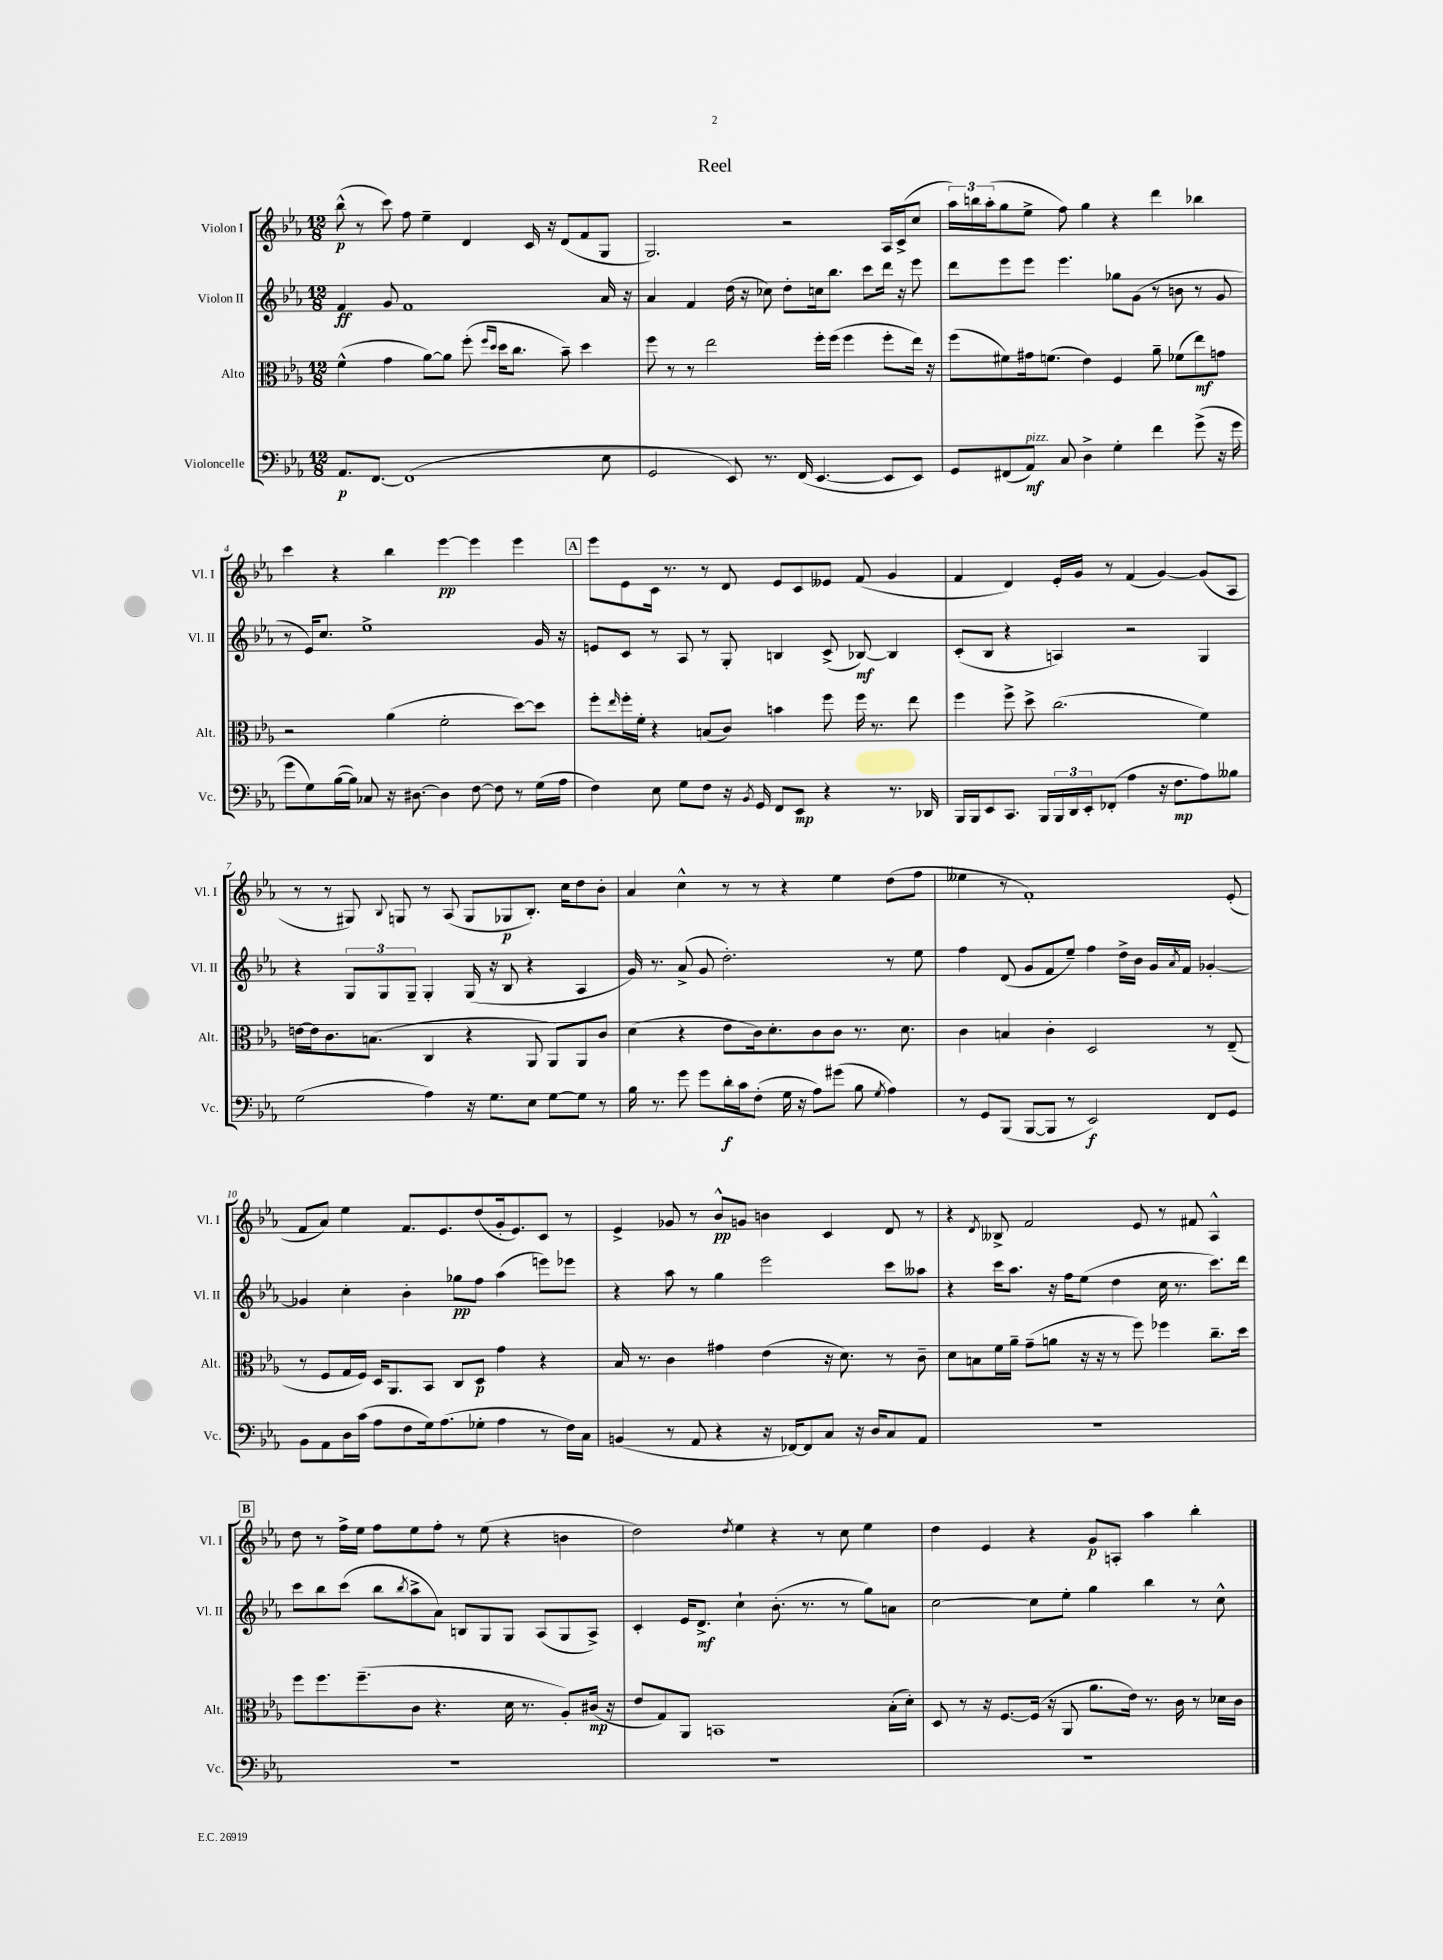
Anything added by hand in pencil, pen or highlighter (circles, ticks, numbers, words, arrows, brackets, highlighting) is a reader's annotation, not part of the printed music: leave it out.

**kern	**kern	**kern	**kern
*staff4	*staff3	*staff2	*staff1
*clefF4	*clefC3	*clefG2	*clefG2
*k[b-e-a-]	*k[b-e-a-]	*k[b-e-a-]	*k[b-e-a-]
*M12/8	*M12/8	*M12/8	*M12/8
8.AA-	(4f^^	4f	(8bb-^^
.	.	.	8r
[8.FF	.	.	.
.	4g	8g	8ccc)
(1FF]	.	1f	8ff
.	[8a-)	.	4ee-~
.	8a-]	.	.
.	(8ff'	.	4d
.	16qqff	.	.
.	16qqdd	.	.
.	16dd	.	.
.	8.cc	.	.
.	.	.	16c
.	.	.	16r
.	8b-~)	.	(8d
.	4dd	.	8f
8E-	.	16a-	8G
.	.	16r	.
=	=	=	=
2GG	8ff	4a-	2.G)
.	8r	.	.
.	8r	4f	.
.	2ee-	.	.
8EE-)	.	(16dd	.
.	.	16r	.
8.r	.	8cc-)	.
.	.	8dd'	2r
(16FF	.	.	.
[4.EE-	16ff'	16cc	.
.	(16ff	8.bb-	.
.	4ff	.	.
.	.	8ccc	.
8EE-]	8ff'	16ddd	16A-
.	.	16r	(16c^
8EE-)	16ee-)	8eee-	8cc
.	16r	.	.
=	=	=	=
8GG	(8ff	8ddd	24aa-)
.	.	.	24bb
.	.	.	(24aa-'
(8FF#	8f#)	8eee-	8gg
8AA-)	16g#	8eee-	8ee-^
.	(8.f	.	.
8C	.	4.eee-	8ff)
4D^	4e-)	.	4gg
4G'	4F	8gg-	4r
.	.	(8g	.
4f	8a-~	8r	4ddd
.	(8f-	8b	.
(8g^	8ee-)	8r	4bb-
16r	8g	8g	.
16g	.	.	.
=	=	=	=
8g	2r	8r	4ccc
8G)	.	16e-)	.
.	.	8.cc	.
([16B-	.	.	4r
16B-])	.	.	.
8C-	.	1ee-^	.
16r	(4a-	.	4bb-
[8.D#	.	.	.
4D#]	2f'	.	[4eee-
[8F	.	.	4eee-]
8F]	.	.	.
8r	[8dd)	.	4eee-
(16G	8dd]	16g	.
16A-	.	16r	.
=	=	=	=
4F)	8ff'	8e	8eee-
.	16qqee-	.	.
.	16ff'	8c	8e-
.	16f'	.	.
8E-	4r	8r	16c
.	.	.	8.r
8G	.	8A-	.
8F	(8B	8r	8r
16r	8c)	8G'	8d
8qBB-	.	.	.
16GG	.	.	.
8FF	4b	4B	8e-
8EE-	.	.	8c
4r	8ff	(8c^	8e--
.	16ff	[8B-)	(8f
.	8.r	.	.
8.r	.	4B-]	4g
.	8ee-	.	.
16DD-	.	.	.
=	=	=	=
16BBB-	4ff	(8c'	4f
16BBB-	.	.	.
8EE-	.	8B-	.
8.CC	8ff^	4r	4d)
.	8dd^	.	.
16BBB-	.	.	.
24BBB-	(2.cc	4A)	16e-'
24DD	.	.	.
.	.	.	16g
24EE-'	.	.	.
(8FF-'	.	.	8r
4A-	.	2r	(4f
16r	.	.	[4g)
8.F	.	.	.
8A-)	4f)	4G	(8g]
8B--	.	.	8A-
=	=	=	=
(2G	[16e	4r	8r
.	16e]	.	.
.	8.c	.	8r
.	.	12G	8G#)
.	(8.B	.	.
.	.	12G	.
.	.	.	8qqB-
.	.	.	8G
.	.	12G~	.
4A-)	4C	4G'	8r
.	.	.	(8A-
16r	4r	(16G	8G
8.G	.	16r	.
.	.	8B-	8G-
8E-	8AA-	4r	8.B-')
[8G	8AA-)	.	.
.	.	.	16cc
8G]	8AA-	4A-	8dd
8r	8c	.	8b-'
=	=	=	=
16B-	(4d	16g)	4a-
8.r	.	8.r	.
8g	4r	(8a-^	4cc^^
8g	.	8g	.
16d'	8e-	2.dd')	8r
16c	.	.	.
(8F'	16c)	.	8r
.	8.d'	.	.
16G	.	.	4r
16r	.	.	.
8A-)	8c	.	.
(8g#	8c	.	4ee-
8B-	8.r	.	.
8qG	.	.	.
4A-)	.	8r	(8dd
.	8.d	.	.
.	.	8ee-	8ff
=	=	=	=
8r	4c	4ff	4ee--
8GG	.	.	.
(8BBB-	4B	(8d	8r
[8BBB-	.	8g	1f')
8BBB-]	4c'	8f	.
8r	.	8ee-~)	.
2EE-)	2D	4ff	.
.	.	16dd^	.
.	.	16b-	.
.	.	16g	.
.	.	8qa-	.
.	.	16f	.
8FF	8r	[4g-'	.
8GG	(8E-~	.	(8e-'
=	=	=	=
8BB-	8r	4g-]	8f
8AA-	8F	.	8a-)
16D	16G	4cc'	4ee-
(16c	16F)	.	.
8A-	16D	.	.
.	8.AA-	.	.
8F	.	4b-'	8.f
16G)	8BB-	.	.
(8.A-	.	.	8.e-
.	8C	8gg-	.
8G-'	8D	8ff	(8dd
4A-	4g	(4aa-	16g'
.	.	.	8.e-)
8r	4r	8eee)	8c
16F)	.	8eee-	8r
16C	.	.	.
=	=	=	=
(4BB	16B-	4r	4e-^
.	8.r	.	.
8r	4c	8aa-	8g-
8AA-	.	8r	8r
4r	4g#	4gg	8b-^^
.	.	.	8g
16r	(4e-	2eee-	4b
[16FF-)	.	.	.
8FF-]	.	.	.
8C	16r	.	4c
.	8.d)	.	.
16r	.	.	.
16D	.	.	.
8C	8r	8ccc	8d
8AA-	8c~	8aa--	8r
=	=	=	=
1.r	8d	4r	4r
.	8B	.	.
.	.	.	8qd
.	16f	16ccc	8B--^
.	16a-~	8.aa-	.
.	(8g~	.	2f
.	8a	16r	.
.	.	16ff	.
.	16r	(8ee-	.
.	16r	.	.
.	8r	4dd	.
.	8ff)	.	8e-
.	4ff-	16cc	8r
.	.	8.r	.
.	.	.	8f#
.	8.cc~	8.ccc)	4A-^^
.	16dd	16ddd	.
=	=	=	=
1.r	8ff	8ccc	8dd
.	8.ff	8bb-	8r
.	.	(8ccc	16ff^
.	(8.ff~	.	16ee-
.	.	8bb-	8ff
.	.	8qbb-	.
.	8c	8aa-^	8ee-
.	4.r	8a-)	8ff'
.	.	8B	8r
.	.	8G	(8ee-
.	16d	8G	4r
.	8.r	.	.
.	.	(8A-	.
.	8A-')	8G	4b
.	(16c#	8A-^)	.
.	16r	.	.
=	=	=	=
1.r	8e-	4c'	2dd)
.	8G)	.	.
.	8AA-	16e-	.
.	.	8.d^	.
.	1BB	.	.
.	.	.	8qdd
.	.	4cc`	4ee-
.	.	(8.b-'	4r
.	.	8.r	.
.	.	.	8r
.	.	8r	8cc
.	.	8gg)	4ee-
.	(16B-'	8a	.
.	16d')	.	.
=	=	=	=
1.r	8D	[2cc	4dd
.	8r	.	.
.	16r	.	4e-
.	[8.F	.	.
.	(16F]	8cc]	4r
.	16r	.	.
.	8AA-	8ee-'	.
.	8.a-	4gg	8g
.	.	.	8A'
.	16e-)	.	.
.	8.r	4bb-	4aa-
.	16c	.	.
.	8r	8r	4bb-'
.	16d-	8cc^^	.
.	16c	.	.
==	==	==	==
*-	*-	*-	*-
